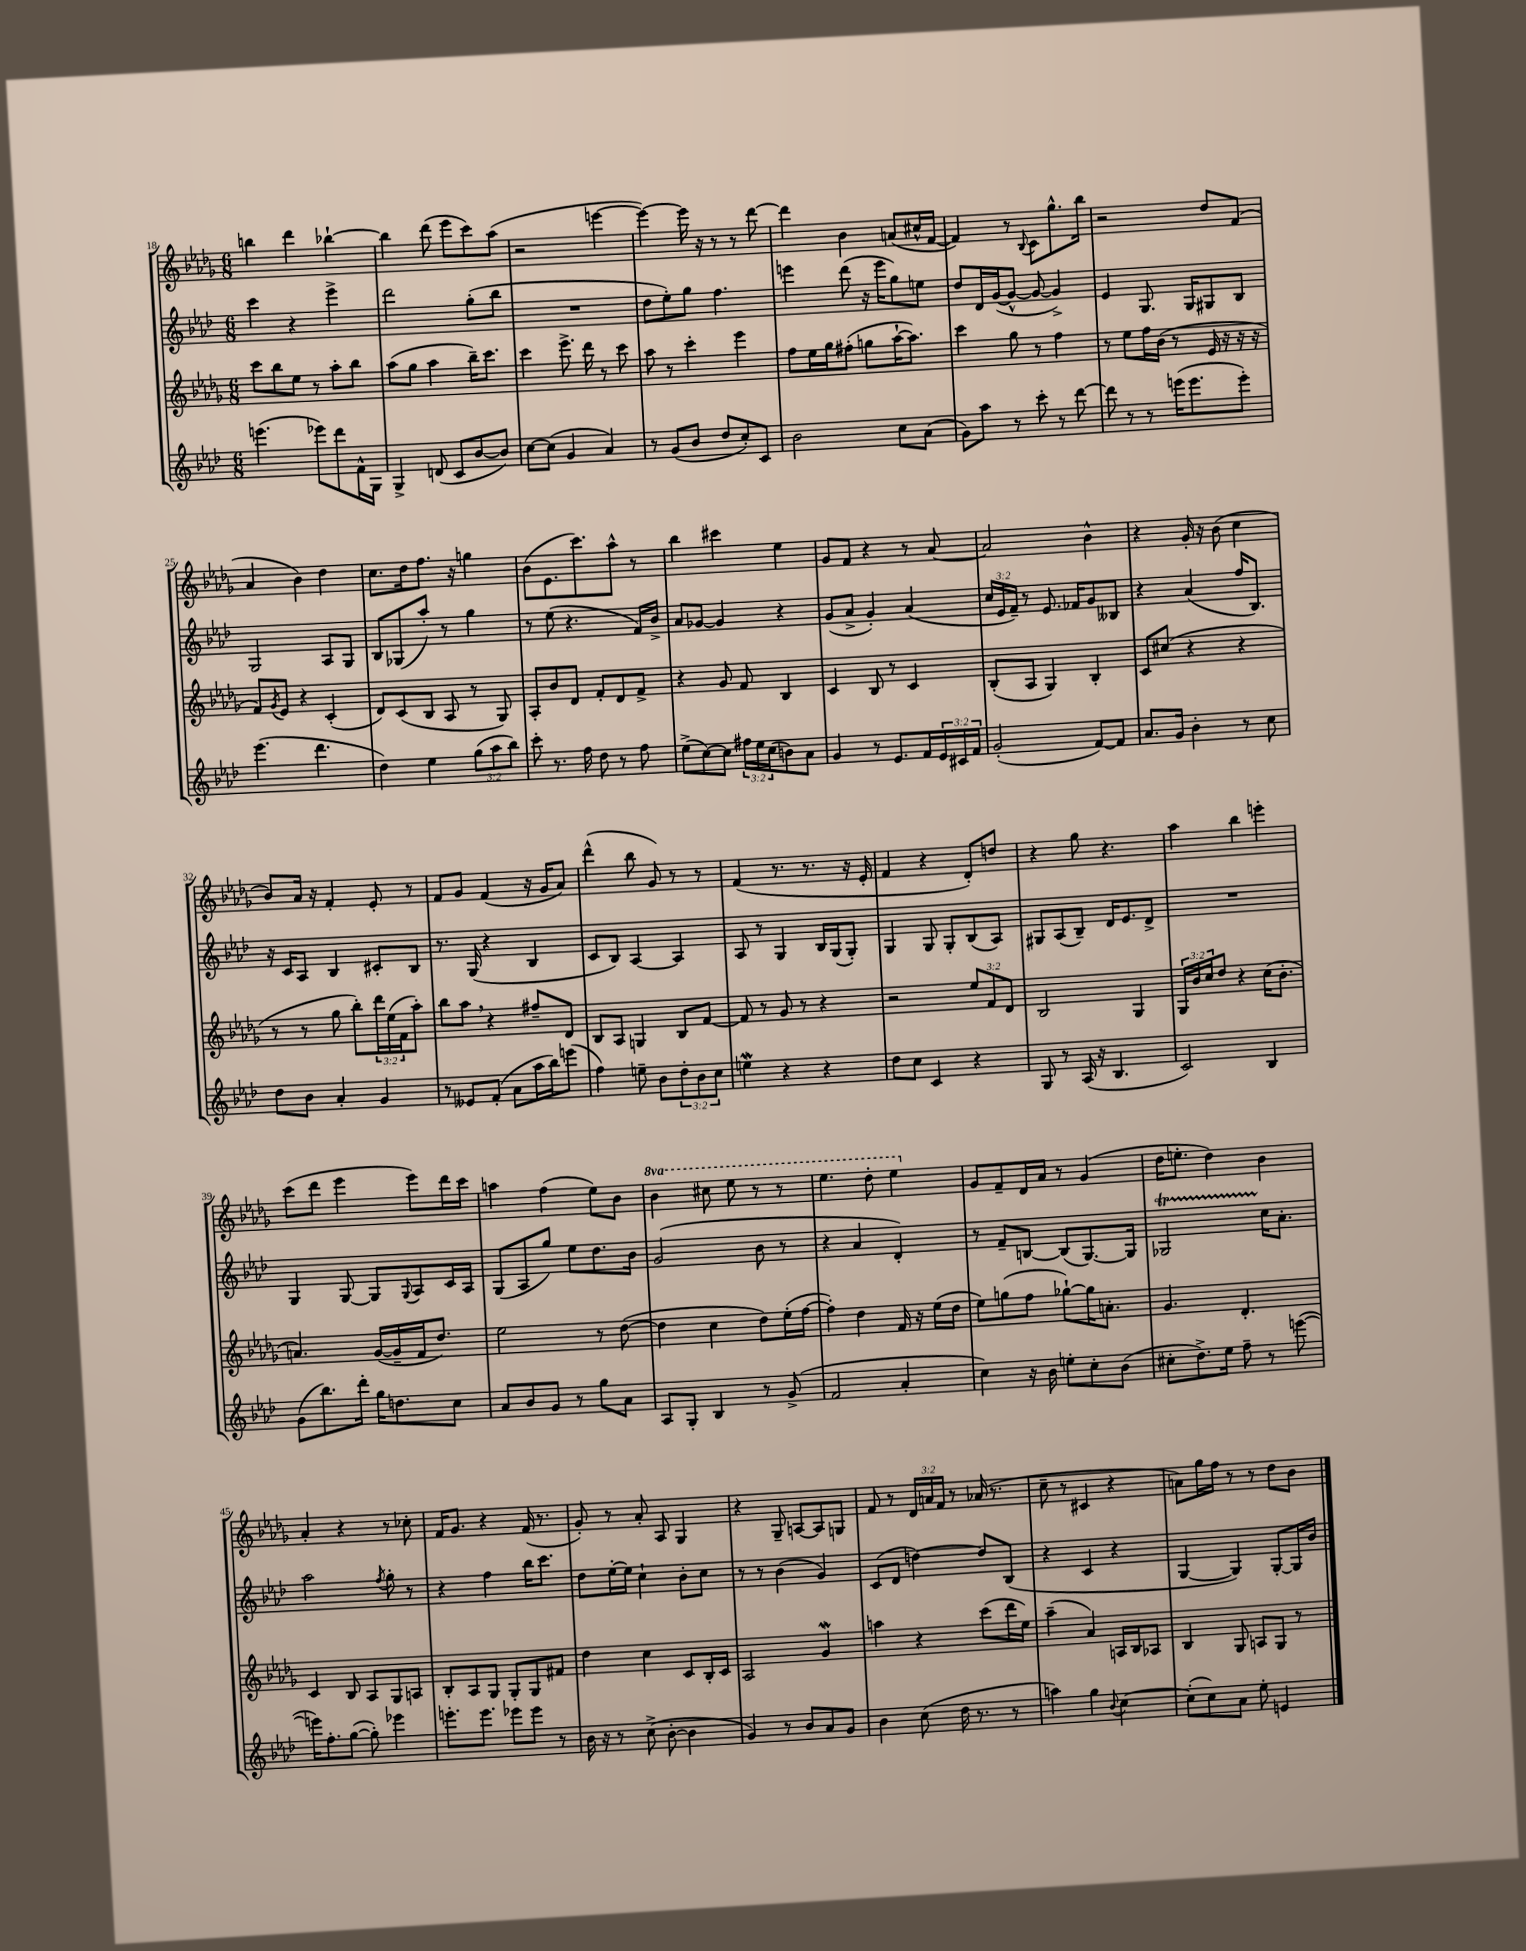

**kern	**kern	**kern	**kern
*part4	*part3	*part2	*part1
*staff4	*staff3	*staff2	*staff1
*clefG2	*clefG2	*clefG2	*clefG2
*k[b-e-a-d-]	*k[b-e-a-d-g-]	*k[b-e-a-d-]	*k[b-e-a-d-g-]
*M6/8	*M6/8	*M6/8	*M6/8
=18	=18	=18	=18
(4.eeen\	8ccc\L	4ccc\	4bbn\
.	8bb-\	.	.
.	8ee-\J	4r	4ddd-\
8eee-X\L)	8r	.	.
8ddd-\	8aa-'\L	4eee-^\	[4bb-X`\
16f^^\L	8bb-\J	.	.
16G\JJ	.	.	.
=19	=19	=19	=19
4G^/	(8aa-\L	2ddd-\	4bb-\]
.	8gg-\J	.	.
(8dn/	4aa-\	.	(8ddd-\
8c/L	.	.	8eee-\L
[8b-/	16bb-~\KL)	(8gg'\L	8ccc\)
.	8.ccc\J	.	.
8b-/J])	.	8bb-\J	(8aa-\J
=20	=20	=20	=20
[8cc\L	4ccc\	2.r	2r
(8cc\J]	.	.	.
4g/	8.eee-^\	.	.
.	16ddd-\	.	.
4a-/)	8r	.	[4eeen\
.	8ccc\	.	.
=21	=21	=21	=21
8r	8aa-\	8dd-\L	4eee\_)
(8g/L	8r	8ee-'\)	.
8b-/J	4ccc'\	8gg\J	16eee\]
.	.	.	16r
8dd-/L	.	4.ff\	8r
8cc'/)	4eee-\	.	8r
8c/J	.	.	[8ddd-\
=22	=22	=22	=22
2b-\	8ff\L	4eeen\	4ddd-\]
.	16ee-\L	.	.
.	16gg-\J	.	.
.	(8ff#X'\J	(8ddd-\	4b-\
.	8ggn\L	16r	.
.	.	16eee\KL	.
8cc\L	[16aa-`\K	8gg\)	(8an/L
.	8.aa-\J])	.	.
(8a-\J	.	8een\J	16cc#X^^/L
.	.	.	[16f/JJ
=23	=23	=23	=23
8g\L)	4ccc\	8dd-/L	4f/])
8aa-\J	.	16d-/L	.
.	.	([16g/J	.
8r	8gg-\	8g^^/J_	8r
.	.	.	8qqB-/
8ccc'\	8r	8g/_	8c\L
8r	4ff\	4g^/])	8.gg-^^\
[8ddd-\	.	.	.
.	.	.	16bb-\Jk
=24	=24	=24	=24
8ddd-\]	8r	4e-/	2r
8r	8ee-\L	.	.
8r	16ff\L	8.G/	.
.	(16b-\JJ	.	.
(16eeen\KL	8r	.	.
8.eee\	.	16G/KL	.
.	16e-/	8G#X/	8dd-/L
.	16r	.	.
8eee'\J)	16r	8B-/J	(8f/J
.	16r	.	.
!!LO:LB:g=z
=25	=25	=25	=25
(4.eee-\	8f/L)	2G/	4a-/
.	8qg-/	.	.
.	8e-/J	.	.
.	4r	.	4b-\)
4.ddd-\	.	.	.
.	(4c'/	8A-/L	4dd-\
.	.	8G/J	.
=26	=26	=26	=26
4dd-\)	8d-/L)	8B-/L	8.cc\L
.	(8c/	(8G-X/	.
.	.	.	16dd-\k
4ee-\	8B-/J	8aa-'/J)	8.ff\J
.	8A-/	8r	.
.	.	.	16r
(12gg\L	8r	4gg\	4ggn\
12aa-\	.	.	.
.	8G-/)	.	.
12bb-\J)	.	.	.
=27	=27	=27	=27
8ccc'\	8A-'/L	8r	(8b-\L
8.r	8b-/	(8ee-\	8.e-\
.	8d-/J	4.r	.
16ff\	.	.	8.ccc\)
8dd-\	8f'/L	.	.
8r	8d-/	.	8aa-^^\J
8ff\	8f^/J	16f/LL)	8r
.	.	16b-^/JJ	.
=28	=28	=28	=28
(8ee-^\L	4r	8a-/L	4bb-\
[8cc\)	.	[8g-X/J	.
8cc\J]	8g-/	4g-/]	4ccc#X\
24ff#X\LL	8f/	.	.
24ee-\	.	.	.
(24cc\J	.	.	.
8bn\)	4B-/	4r	4ee-\
8a-\J	.	.	.
=29	=29	=29	=29
4g/	4c/	(8g/L	8g-/L
.	.	8a-^/J	8f/J
8r	8B-/	4g'/)	4r
8.e-/L	8r	.	.
.	4c/	(4a-/	8r
16f/L	.	.	.
24e-/	.	.	[8a-/
24c#X/	.	.	.
24f/JJ	.	.	.
=30	=30	=30	=30
(2g'/	(8B-'/L	24cc/LL	2a-/]
.	.	24e-/	.
.	.	24f~/JJ)	.
.	8A-/J	8r	.
.	4G-/)	8.e-/	.
.	.	16f-X/KL	.
[8f/L)	4B-'/	8g/	4b-^^\
8f/J]	.	8B--X/J	.
=31	=31	=31	=31
8.a-/L	8c/L	4r	4r
.	(8cc#X/J	.	.
16g/Jk	.	.	.
4b-'\	4r	(4a-/	16g-'/
.	.	.	16r
.	.	.	(8b-\
8r	4r	16ff/KL	4cc\
.	.	8.B-/J)	.
8cc\	.	.	.
!!LO:LB:g=z
=32	=32	=32	=32
8dd-\L	8r	16r	8b-/L)
.	.	16c/KL	.
8b-\J	8r	8A-/J	16a-/Jk
.	.	.	16r
4a-'/	8gg-\	4B-/	4f'/
.	8bb-'\L)	.	.
4g/	24ddd-\L	8c#X'/L	8e-'/
.	(24ee-\	.	.
.	24f\J	.	.
.	8aa-'\J)	8B-/J	8r
=33	=33	=33	=33
8r	8bb-\L	8.r	8f/L
8e--X/L	8aa-,\J	.	8g-/J
.	.	(16G/	.
(8f'/J	4r	4r	(4f/
8a-\L	.	.	.
16aa-\L	8ff#X~/L	4B-/	16r
16bb-\J)	.	.	16g-/KL
(8eeen\J	8d-/J	.	8a-/J)
=34	=34	=34	=34
4ff\)	8B-/L	8c/L	(4ddd-^^\
.	8A-/J	8B-/J)	.
8een~\	4Gn/	[4A-/	8bb-\
8b-\L	.	.	8g-/)
12dd-'\	8B-/L	4A-/]	8r
12b-\	.	.	.
.	[8f/J	.	8r
12cc\J	.	.	.
=35	=35	=35	=35
4eenW\	8f/]	8A-/	(4f/
.	8r	8r	.
4r	8g-/	4G/	8.r
.	8r	.	.
.	.	.	8.r
4r	4r	16B-/LL	.
.	.	(16G/J	.
.	.	8G'/J)	16r
.	.	.	16e-'/
=36	=36	=36	=36
8dd-\L	2r	4G/	4f/
8cc\J	.	.	.
4c/	.	8G/	4r
.	.	8G'/L	.
4r	12ee-/L	(8B-/	8d-'/L)
.	12f/	.	.
.	.	8A-/J)	8ddn/J
.	12d-/J	.	.
=37	=37	=37	=37
8G/	2B-/	8G#X/L	4r
8r	.	(8A-/	.
(16A-/	.	8B-~/J)	8gg-\
16r	.	.	.
4.B-/	.	16d-/KL	4.r
.	.	8.e-/	.
.	4G-/	.	.
.	.	8d-^/J	.
=38	=38	=38	=38
2c/)	24G-/LL	2.r	4aa-\
.	24b-/	.	.
.	24cc/J	.	.
.	8dd-/J	.	.
.	4r	.	4bb-\
4B-/	(16cc\KL	.	4eeen'\
.	8.b-'\J	.	.
!!LO:LB:g=z
=39	=39	=39	=39
(8g\L	4.an/)	4G/	(8ccc\L
8.bb-\)	.	.	8ddd-\J
.	.	[8G/	4eee-\
16ddd-'\Jk	.	.	.
16gg\KL	([16g-/LL	8G/L]	.
8.ddn\	16g-~/]	.	.
.	.	8qqG/	.
.	16f/J	8A-/	8eee-\L)
.	8.dd-/J)	.	.
8cc\J	.	16c/L	16ddd-\L
.	.	16A-/JJ	16ccc\JJ
=40	=40	=40	=40
8a-/L	2ee-\	(8G/L	4aan\
8b-/	.	8A-/	.
8g/J	.	8gg/J)	(4ff\
8r	.	8ee-\L	.
8gg\L	8r	8.dd-\	8ee-\L)
8a-\J	([8dd-\	.	8b-\J
.	.	16b-\Jk	.
=41	=41	=41	=41
*	*	*	*8va
8A-/L	4dd-\]	(2g/	4bb-\
8G'/J	.	.	.
4B-/	4cc\	.	8ccc#X\
.	.	.	8eee-\
8r	8dd-\L)	8b-\	8r
(8g^/	(16ee-'\L	8r	8r
.	[16ff\JJ	.	.
=42	=42	=42	=42
2f/	4ff'\])	4r	4.eee-\
.	4dd-\	4a-/	.
.	.	.	8ddd-'\
4a-'/	16f/	4d-'/)	4eee-\
.	16r	.	.
.	(16ee-\LL	.	.
.	16dd-\JJ	.	.
=43	=43	=43	=43
*	*	*	*X8va
4cc\)	8ee-\L)	8r	8g-/L
.	(8ggn\	8f~/L	8f~/
16r	8ff\J	[8Bn/J	16d-/L
16b-\	.	.	16a-/JJ
8een'\L	[8gg-X`\L)	(8B/L]	8r
8cc'\	16gg-\K]	[8.G/)	(4g-/
.	8.an'\J	.	.
(8b-\J	.	.	.
.	.	16G/Jk]	.
=44	=44	=44	=44
8cc#X'\L	4.g-/	2G-XT/	16dd-\KL
.	.	.	8.een'\J
8.dd-^\)	.	.	.
.	.	.	4dd-\)
16ee-\Jk	.	.	.
8ff~\	4.d-'/	.	.
8r	.	16cc\KL	4b-\
.	.	8.a-'\J	.
([8eeen\	.	.	.
!!LO:LB:g=z
=45	=45	=45	=45
16eeen\KL])	4c/	2aa-\	4a-'/
8.ff'\	.	.	.
([8gg\J	8B-/	.	4r
8gg'\])	8A-/L	.	.
.	.	8qff/	.
4eee-X\	8G-/	8gg'\	8r
.	8An/J	8r	8cc-X'\
=46	=46	=46	=46
8.eeen'\L	8B-'/L	4r	16f/KL
.	.	.	8.g-/J
.	8A-/	.	.
8.eee\J	.	.	.
.	8G-/J	4ff\	4r
8eee-X\L	8G-'/L	.	.
8eee-\J	8G-/	16bb-\KL	(16f/
.	.	8.ccc\J	8.r
8r	8f#X/J	.	.
=47	=47	=47	=47
16b-\	4dd-\	8dd-\L	8g-'/)
16r	.	.	.
8r	.	[16ee-'\L	8r
.	.	16ee-\JJ]	.
(8cc^\	4cc\	4cc`\	8a-'/
[8b-'\	.	.	8A-/
4b-\]	8c/L	8b-'\L	4G-/
.	16B-'/L	8cc\J	.
.	16c/JJ	.	.
=48	=48	=48	=48
4g/)	2A-/	8r	4r
.	.	8r	.
8r	.	(4b-\	8G-~/
8b-/L	.	.	[8An/L
8a-/	4g-w/	4g/)	8A/]
8g/J	.	.	8Gn/J
=49	=49	=49	=49
4b-\	4aan\	(8c/L	8f/
.	.	8d-/J	8r
(8cc\	4r	[4ddn\)	24d-/LL
.	.	.	24an/
.	.	.	24f/JJ
16dd-\	.	.	8r
8.r	.	.	.
.	(8ccc\L	8dd/L]	(16a-X/
.	.	.	8.r
8r	16ddd-\L	(8B-/J	.
.	16ee-\JJ)	.	.
=50	=50	=50	=50
4aan\)	(4aa-~\	4r	8cc~\
.	.	.	8r
4gg\	4a-/)	4c/	4c#X/
8qqb-/	.	.	.
[4cc\	16An/LL	4r	4r
.	16B-/J	.	.
.	8A-X/J	.	.
=51	=51	=51	=51
(8cc'\L]	4B-/	[4G/	8an\L)
8cc\)	.	.	16gg-\L
.	.	.	16ff\JJ
8a-\J	8G-/	4G/])	8r
8ee-'\	8An/L	.	8r
4en/	8G-/J	[8G'/L	8dd-\L
.	8r	16G/L]	8b-\J
.	.	16b-/JJ	.
==	==	==	==
*-	*-	*-	*-
